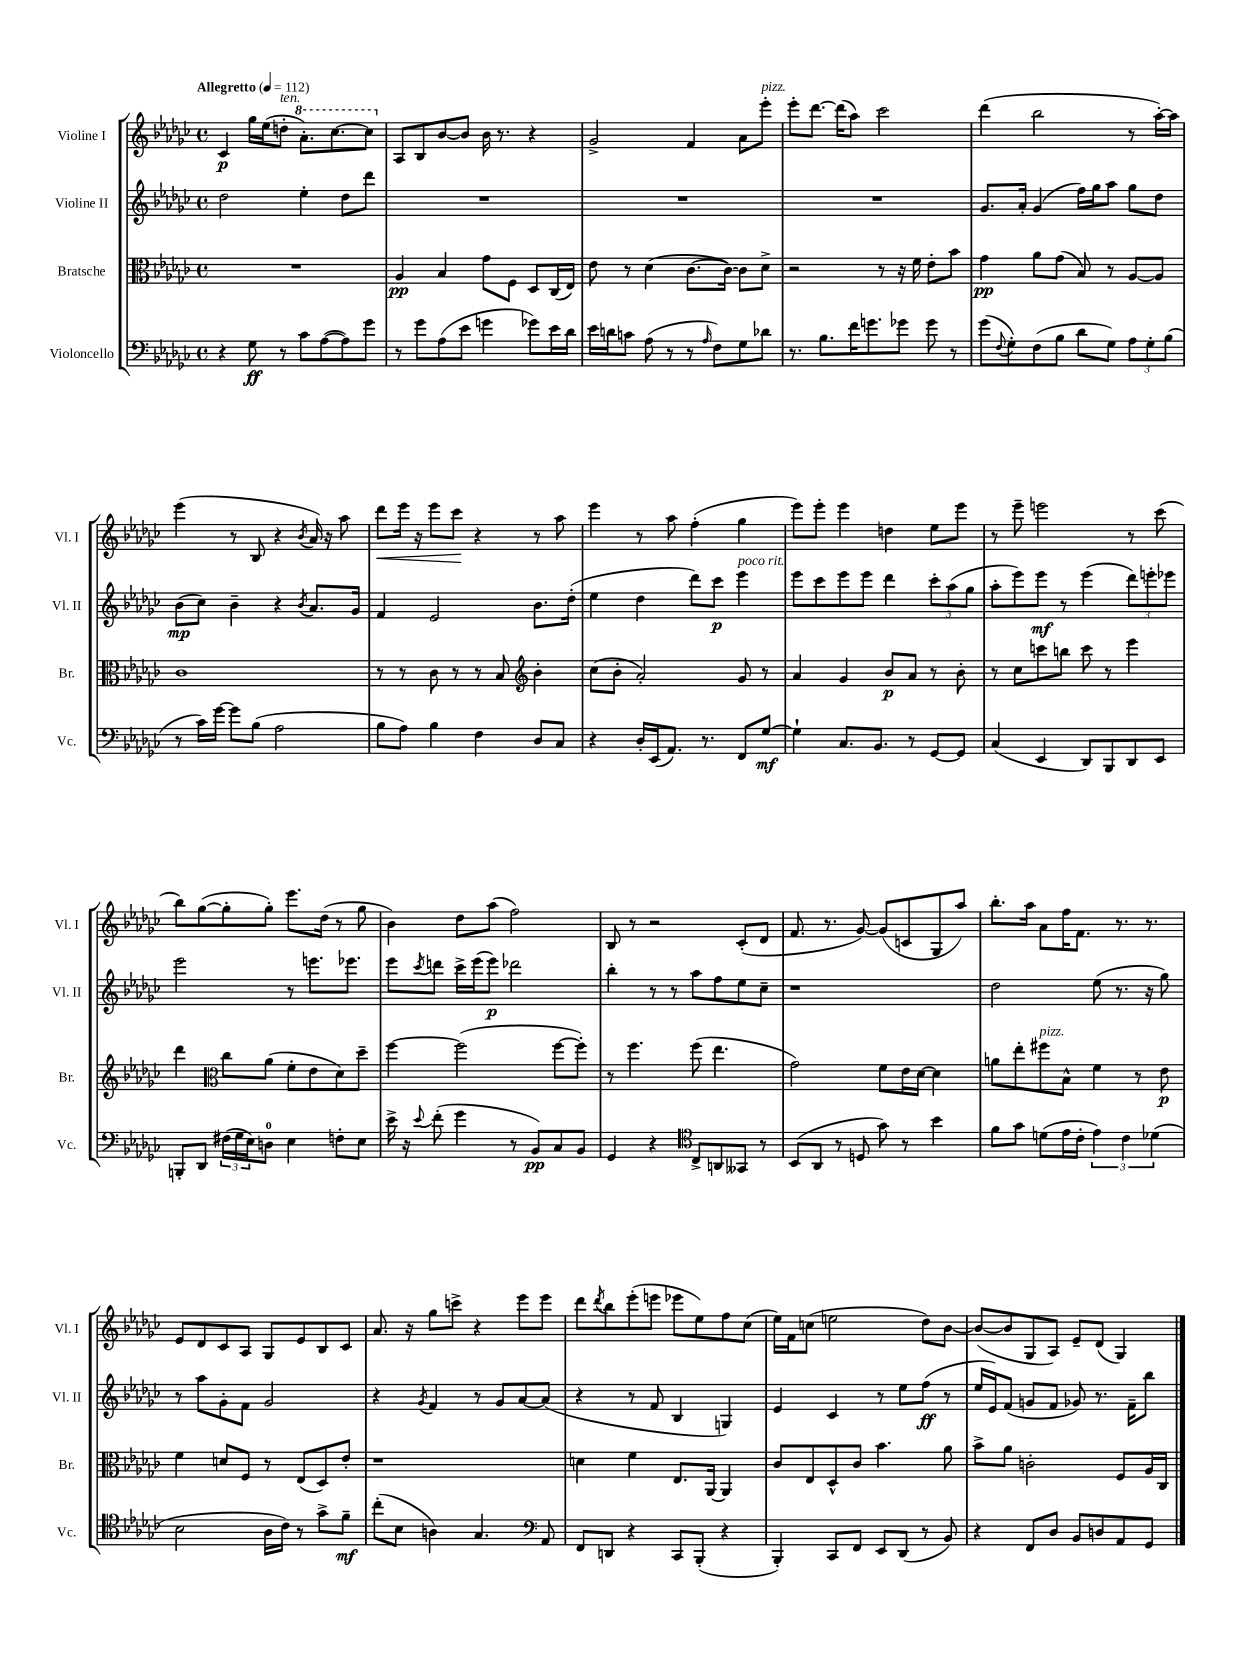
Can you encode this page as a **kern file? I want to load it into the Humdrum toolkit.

**kern	**kern	**kern	**kern
*staff4	*staff3	*staff2	*staff1
*clefF4	*clefC3	*clefG2	*clefG2
*k[b-e-a-d-g-c-]	*k[b-e-a-d-g-c-]	*k[b-e-a-d-g-c-]	*k[b-e-a-d-g-c-]
*M4/4	*M4/4	*M4/4	*M4/4
*met(c)	*met(c)	*met(c)	*met(c)
*MM112	*MM112	*MM112	*MM112
4r	1r	2dd-\	4c-/
8G-\	.	.	16gg-\LL
.	.	.	(16ee-\J
8r	.	.	8dd'\J
8c-\L	.	4ee-'\	8.aa-'\L)
([8A-\	.	.	.
.	.	.	[8.ccc-\
8A-\])	.	8dd-\L	.
8g-\J	.	8ddd-\J	8ccc-\]J
=	=	=	=
8r	4A-/	1r	8A-/L
8g-\L	.	.	8B-/
(8A-\	4B-/	.	[8b-/
8e-\J	.	.	8b-/]J
4g\	8g-\L	.	16b-\
.	.	.	8.r
.	8F\J	.	.
8g-\L)	8D-/L	.	4r
16e-\L	(16C-/L	.	.
16d-\JJ	16E-/JJ)	.	.
=	=	=	=
16e-\LL	8e-\	1r	2g-^/
16d\J	.	.	.
8c\J	8r	.	.
(8A-\	(4d-\	.	.
8r	.	.	.
8r	[8.c-\L	.	4f/
16qqA-/	.	.	.
8F\L)	.	.	.
.	16c-\_Jk)	.	.
8G-\	8c-\]L	.	8a-\L
8d-\J	8d-^\J	.	8eee-'\J
=	=	=	=
8.r	2r	1r	8eee-'\L
.	.	.	[8.ddd-\J
8.B-\L	.	.	.
.	.	.	(16ddd-\]LK
16f\K	.	.	8aa-\J)
8.g\	.	.	.
.	8r	.	2ccc-\
8g-\J	16r	.	.
.	16f\	.	.
8g-\	8e-'\L	.	.
8r	8b-\J	.	.
=	=	=	=
(8g-\L	4g-\	8.g-/L	(4ddd-\
8qqF/	.	.	.
8G-'\)	.	.	.
.	.	16a-'/Jk	.
(8F\	8a-\L	(4g-/	2bb-\
8B-\J	(8g-\J	.	.
8d-\L	8B-/)	16ff\LL)	.
.	.	16gg-\J	.
8G-\J)	8r	8aa-\J	.
12A-\L	[8A-/L	8gg-\L	8r
12G-'\	.	.	.
.	8A-/]J	8dd-\J	[16aa-'\LL)
(12B-\J	.	.	.
.	.	.	16aa-\]JJ
=	=	=	=
8r	1c-	(8b-\L	(4eee-\
16c-\LL)	.	8cc-\J)	.
[16g-\JJ	.	.	.
8g-\]L	.	4b-~\	8r
(8B-\J	.	.	8B-/
2A-\	.	4r	4r
.	.	8qb-/	8qb-/
.	.	8.a-/L	16a-/)
.	.	.	16r
.	.	.	8aa-\
.	.	16g-/Jk	.
=	=	=	=
8B-\L	8r	4f/	8ddd-\L
8A-\J)	8r	.	16eee-\Jk
.	.	.	16r
4B-\	8c-\	2e-/	8eee-\L
.	8r	.	8ccc-\J
4F\	8r	.	4r
.	8B-/	.	.
*	*clefG2	*	*
8D-/L	4b-'\	8.b-\L	8r
8C-/J	.	.	8aa-\
.	.	(16dd-'\Jk	.
=	=	=	=
4r	(8cc-\L	4ee-\	4eee-\
.	8b-'\J	.	.
16D-'/LL	2a-'/)	4dd-\	8r
(16EE-/J	.	.	.
8.AA-/J)	.	.	8aa-\
.	.	8ddd-\L)	(4ff'\
8.r	.	.	.
.	.	8ccc-\J	.
8FF/L	8g-/	4eee-\	4gg-\
[8G-/J	8r	.	.
=	=	=	=
4G-`\]	4a-/	8eee-\L	8eee-\L)
.	.	8ccc-\	8eee-'\J
8.C-/L	4g-/	8eee-\	4eee-\
.	.	8eee-\J	.
8.BB-/J	.	.	.
.	8b-/L	4ddd-\	4dd\
8r	8a-/J	.	.
[8GG-/L	8r	12ccc-'\L	8ee-\L
.	.	(12aa-\	.
8GG-/]J	8b-'\	.	8eee-\J
.	.	12gg-\J	.
=	=	=	=
(4C-/	8r	8aa-'\L	8r
.	8cc-\L	8eee-\)	8eee-~\
4EE-/	8ccc\	8eee-\J	2eee\
.	8bb\J	8r	.
8DD-/L)	8ccc\	(4eee-\	.
8BBB-/	8r	.	.
8DD-/	4eee-\	12ddd-\L)	8r
.	.	12eee'\	.
8EE-/J	.	.	(8ccc-\
.	.	12eee-\J	.
=	=	=	=
8BBB'/L	4ddd-\	2eee-\	8bb-\L)
8DD-/J	.	.	([8gg-\
*	*clefC3	*	*
(24F#\LL	8cc-\L	.	8gg-'\]
24G-\	.	.	.
24E-\J)	.	.	.
8D\J	(8a-\J	.	8gg-'\J)
4E-\	8f'\L	8r	8.eee-\L
.	8e-\	8.eee\L	.
.	.	.	(16dd-\Jk
8F'\L	8d-\)	.	8r
.	.	8.eee-\J	.
8E-\J	8dd-~\J	.	8gg-\
=	=	=	=
16e-^\	[4ff\	8eee-\L	4b-\)
16r	.	.	.
8qqe-/	.	8qccc-/	.
(8f'\	.	8ddd\J	.
4g-\	(2ff\]	16ccc-^\LL	8dd-\L
.	.	(16eee-\J	.
.	.	8eee-\J)	(8aa-\J
8r	.	2ddd-\	2ff\)
8BB-/L)	.	.	.
8C-/	[8ff\L	.	.
8BB-/J	8ff'\]J)	.	.
=	=	=	=
4GG-/	8r	4bb-'\	8B-/
.	4.ff\	.	8r
4r	.	8r	2r
.	.	8r	.
*clefC4	*	*	*
8C-^/L	(8ff\	8aa-\L	.
8AA/	4.ee-\	8ff\	.
8GG--/J	.	8ee-\	(8c-'/L
8r	.	8cc-~\J	8d-/J
=	=	=	=
(8BB-/L	2g-\)	1r	8.f/
8AA-/J	.	.	.
.	.	.	8.r
8r	.	.	.
8D/	.	.	[8g-/)
8g-\)	8f\L	.	(8g-/]L
8r	16e-\L	.	8c/
.	[16d-\JJ	.	.
4b-\	4d-\]	.	8G-/
.	.	.	8aa-/J)
=	=	=	=
8f\L	8a\L	2dd-\	8.bb-'\L
8g-\J	8ee-'\	.	.
.	.	.	16aa-\Jk
(8d\L	8ff#\	.	8a-\L
16e-\L	8B-^^\J	.	16ff\K
16c-'\JJ	.	.	8.f\J
6e-\)	4f\	(8ee-\	.
.	.	8.r	8.r
6c-\	.	.	.
.	8r	.	.
.	.	16r	8.r
(6d-\	.	.	.
.	8e-\	8gg-\)	.
=	=	=	=
2B-\	4f\	8r	8e-/L
.	.	8aa-\L	8d-/
.	8d/L	8g-'\	8c-/
.	8F/J	8f\J	8A-/J
16A-\LL	8r	2g-/	8G-/L
16c-\JJ)	.	.	.
8r	(8E-/L	.	8e-/
8g-^\L	8D-/)	.	8B-/
8f~\J	8e-'/J	.	8c-/J
=	=	=	=
(8cc-'\L	1r	4r	8.a-/
8B-\J	.	.	.
.	.	.	16r
.	.	8qg-/	.
4A\)	.	4f/	8gg-\L
.	.	.	8ccc^\J
4.G-/	.	8r	4r
.	.	8g-/L	.
.	.	[8a-/	8eee-\L
*clefF4	*	*	*
8AA-/	.	(8a-/]J	8eee-\J
=	=	=	=
8FF/L	4d\	4r	8ddd-\L
.	.	.	8qddd-/
8DD/J	.	.	8bb-\
4r	4f\	8r	(8eee-'\
.	.	8f/	8eee\J
8CC-/L	8.E-/L	4B-/	8eee-\L
(8BBB-'/J	.	.	8ee-\)
.	[16AA-/Jk	.	.
4r	4AA-/]	4G/)	8ff\
.	.	.	(8cc-\J
=	=	=	=
4BBB-'/)	8c-/L	4e-/	16ee-\LL)
.	.	.	16f\J
.	8E-/	.	(8cc\J
8CC-/L	8D-^^/	4c-/	2ee\
8FF/J	8c-/J	.	.
8EE-/L	4.b-\	8r	.
(8DD-/J	.	8ee-\L	.
8r	.	(8ff\J	8dd-\L)
8BB-/)	8a-\	8r	[8b-\J
=	=	=	=
4r	8b-^\L	16ee-/LL	(8b-/_L
.	.	16e-/J)	.
.	8a-\J	(8f/J	8b-/]
8FF/L	2c'\	8g/L	8G-/
8D-/J	.	8f/J	8A-/J)
8BB-/L	.	8g-/)	8e-~/L
8D/	.	8.r	(8d-/J
8AA-/	8F/L	.	4G-/)
.	.	16f~\LK	.
8GG-/J	16A-/L	8bb-\J	.
.	16C-/JJ	.	.
==	==	==	==
*-	*-	*-	*-
